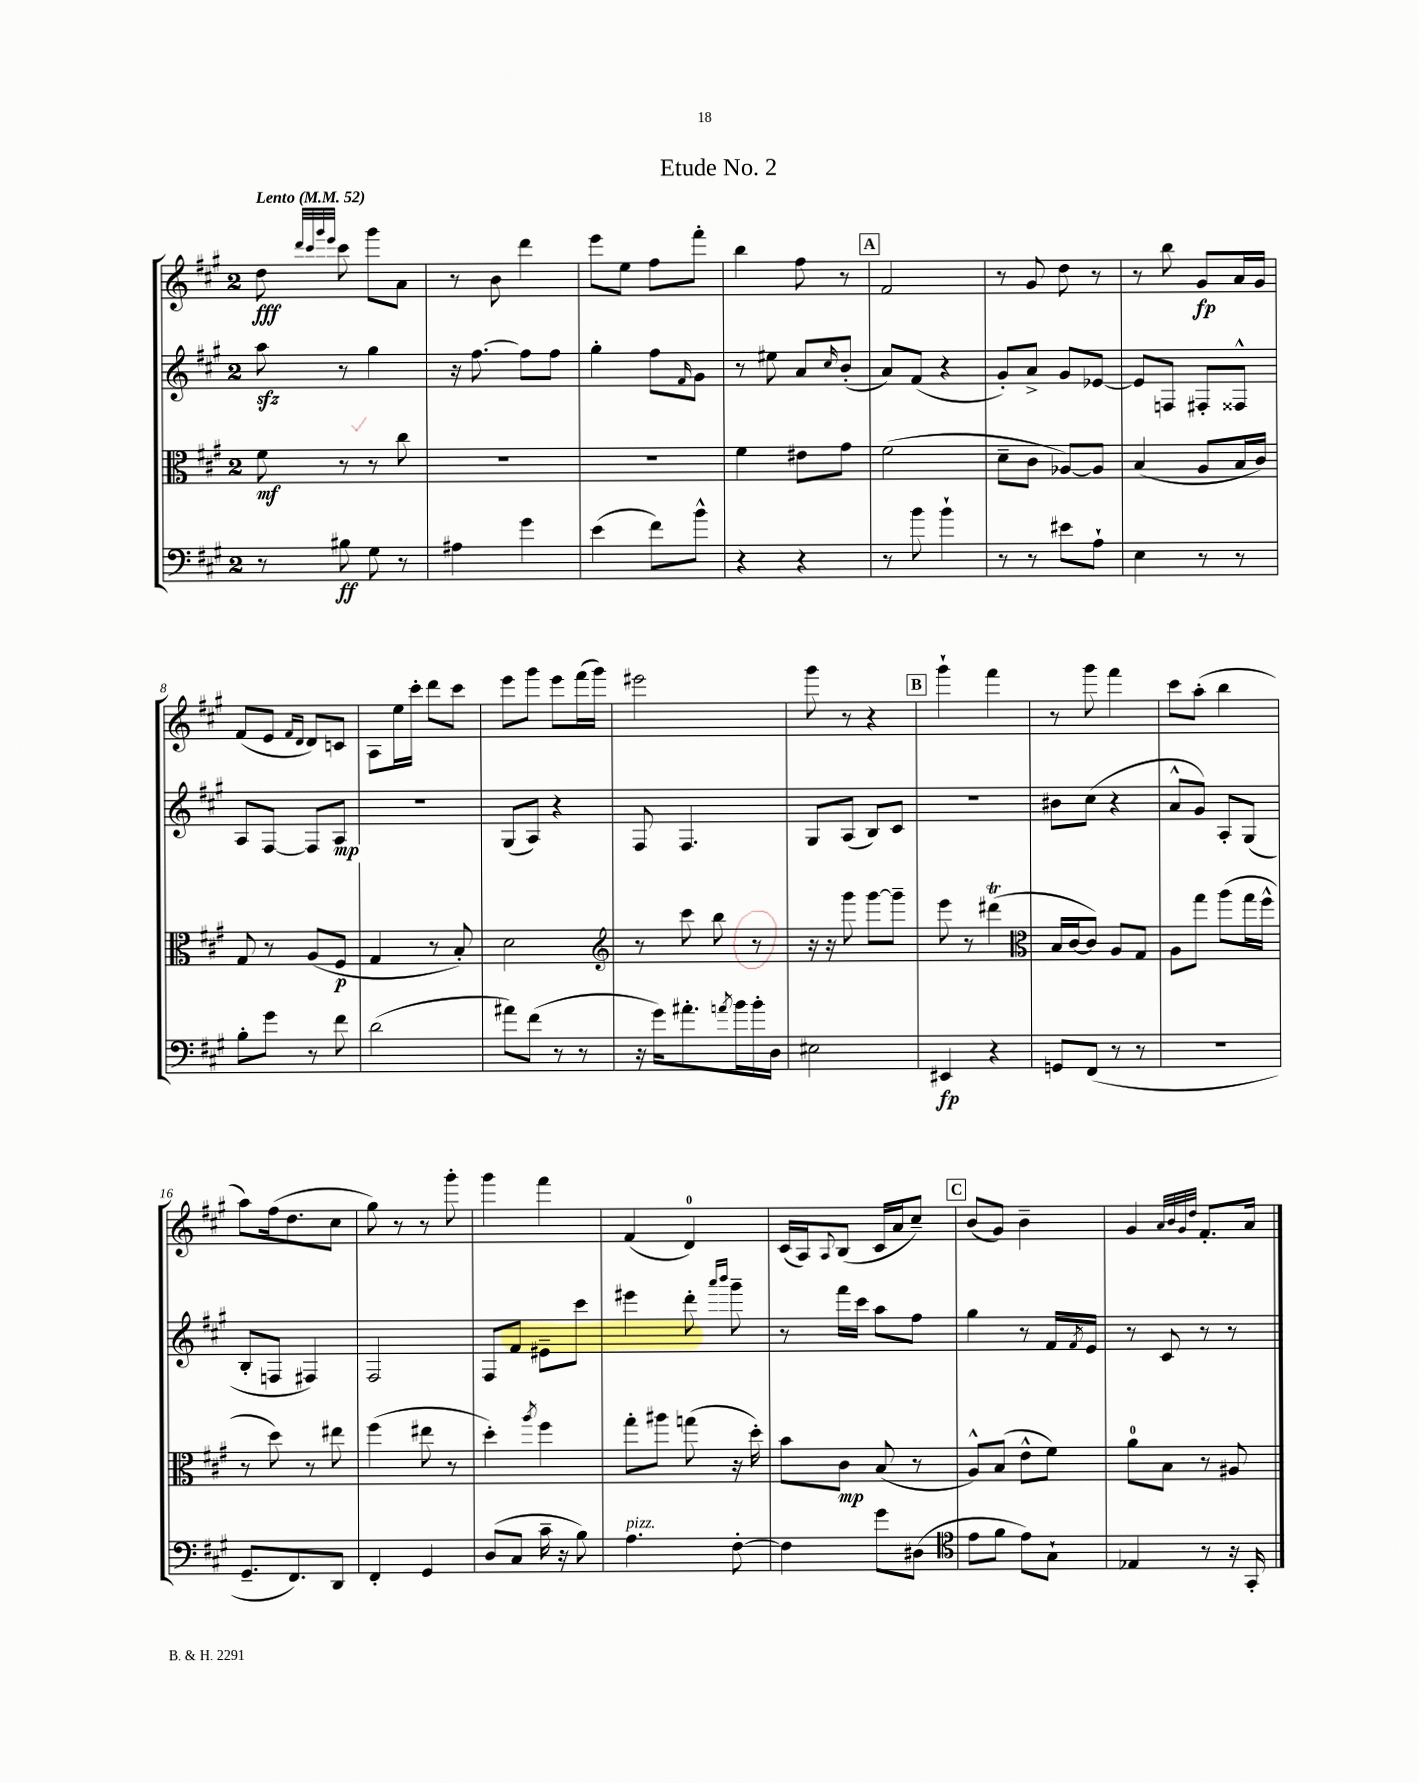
\header { title = "Etude No. 2" }
<<
\new StaffGroup <<
\new Staff = "s0" {
    \clef treble \key a \major \once \override Staff.TimeSignature.style = #'single-digit \time 2/4 \tempo "Lento" 4 = 52
    d''8\fff \grace { d'''32 cis'''32 gis'''32 e'''32 } cis'''8 gis'''8 a'8 |
    r8 b'8 d'''4 |
    e'''8 e''8 fis''8 fis'''8-. |
    b''4 fis''8 r8 |
    \mark \markup { \box "A" } fis'2 |
    r8 gis'8 d''8 r8 |
    r8 b''8 gis'8\fp a'16 gis'16 |
    fis'8( e'8 \grace { fis'16 d'16 } d'8) c'8 |
    a8 e''16 cis'''16-. d'''8 cis'''8 |
    e'''8 gis'''8 e'''8 fis'''16( gis'''16) |
    eis'''2 |
    gis'''8 r8 r4 |
    \mark \markup { \box "B" } gis'''4-! fis'''4 |
    r8 gis'''8 fis'''4 |
    cis'''8 a''8-.( b''4 |
    a''8) fis''16( d''8. cis''8 |
    gis''8) r8 r8 gis'''8-. |
    gis'''4 fis'''4 |
    fis'4( d'4-0) |
    cis'16( a16) \appoggiatura { a8 } b8( cis'16 a'16 cis''8--) |
    \mark \markup { \box "C" } b'8( gis'8) b'4-- |
    gis'4 \grace { a'32 b'32 gis'32 d''32 } fis'8.-. a'16 \bar "|." |
}
\new Staff = "s1" {
    \clef treble \key a \major \once \override Staff.TimeSignature.style = #'single-digit \time 2/4
    a''8\sfz r8 gis''4 |
    r16 fis''8.~ fis''8 fis''8 |
    gis''4-. fis''8 \grace { fis'16 } gis'8 |
    r8 eis''8 a'8 \grace { cis''16 } b'8-.( |
    \mark \markup { \box "A" } a'8) fis'8( r4 |
    gis'8-.) a'8-> gis'8 ees'8~ |
    ees'8 f8 fis8-. fisis8-^ |
    a8 fis8~ fis8 a8\mp |
    r2 |
    gis8( a8) r4 |
    fis8 fis4. |
    gis8 a8( b8) cis'8 |
    \mark \markup { \box "B" } R2 |
    bis'8 cis''8( r4 |
    a'8-^ gis'8) a8-. gis8( |
    b8-. f8 fis4) |
    fis2 |
    fis8 fis'8 eis'8-- cis'''8 |
    eis'''4 d'''8-. \grace { a'''16 b'''16 } gis'''8-- |
    r8 fis'''16 cis'''16 a''8 fis''8 |
    \mark \markup { \box "C" } gis''4 r8 fis'16 \acciaccatura { fis'8 } e'16 |
    r8 cis'8 r8 r8 \bar "|." |
}
\new Staff = "s2" {
    \clef alto \key a \major \once \override Staff.TimeSignature.style = #'single-digit \time 2/4
    fis'8\mf r8 r8 cis''8 |
    R2 |
    R2 |
    fis'4 eis'8 gis'8 |
    \mark \markup { \box "A" } fis'2( |
    d'8-- cis'8 aes8~) aes8 |
    b4( a8 b16 cis'16) |
    gis8 r8 a8( fis8\p |
    gis4 r8 b8-.) |
    d'2 |
    \clef treble r8 cis'''8 b''8 r8 |
    r16 r16 gis'''8 gis'''8~ gis'''8-- |
    \mark \markup { \box "B" } e'''8 r8 dis'''4\trill( |
    \clef alto b16 cis'16~ cis'8) a8 gis8 |
    a8 gis''8 a''8( gis''16 fis''16-^ |
    r8 d''8) r8 eis''8 |
    fis''4( eis''8 r8 |
    d''4-.) \acciaccatura { a''8 } fis''4 |
    gis''8-. ais''8 g''8( r16 d''16-.) |
    b'8 cis'8\mp b8( r8 |
    \mark \markup { \box "C" } a8-^) b8( e'8-^ fis'8) |
    a'8-0 b8 r8 ais8 \bar "|." |
}
\new Staff = "s3" {
    \clef bass \key a \major \once \override Staff.TimeSignature.style = #'single-digit \time 2/4
    r8 bis8\ff gis8 r8 |
    ais4 gis'4 |
    e'4( fis'8) b'8-^ |
    r4 r4 |
    \mark \markup { \box "A" } r8 b'8 b'4-! |
    r8 r8 eis'8 a8-! |
    e4 r8 r8 |
    b8-. gis'8 r8 fis'8 |
    d'2( |
    ais'8) fis'8( r8 r8 |
    r16 gis'16) ais'8.-. \acciaccatura { a'8 } b'16 b'16-. d16 |
    eis2 |
    \mark \markup { \box "B" } eis,4\fp r4 |
    g,8 fis,8( r8 r8 |
    R2 |
    gis,8.-- fis,8.) d,8 |
    fis,4-. gis,4 |
    d8( cis8 cis'16-- r16 b8) |
    a4.^\markup { \italic "pizz." } fis8~-. |
    fis4 gis'8 dis8( |
    \mark \markup { \box "C" } \clef tenor e'8 fis'8 e'8) gis8-! |
    ees4 r8 r16 gis,16-. \bar "|." |
}
>>
>>
